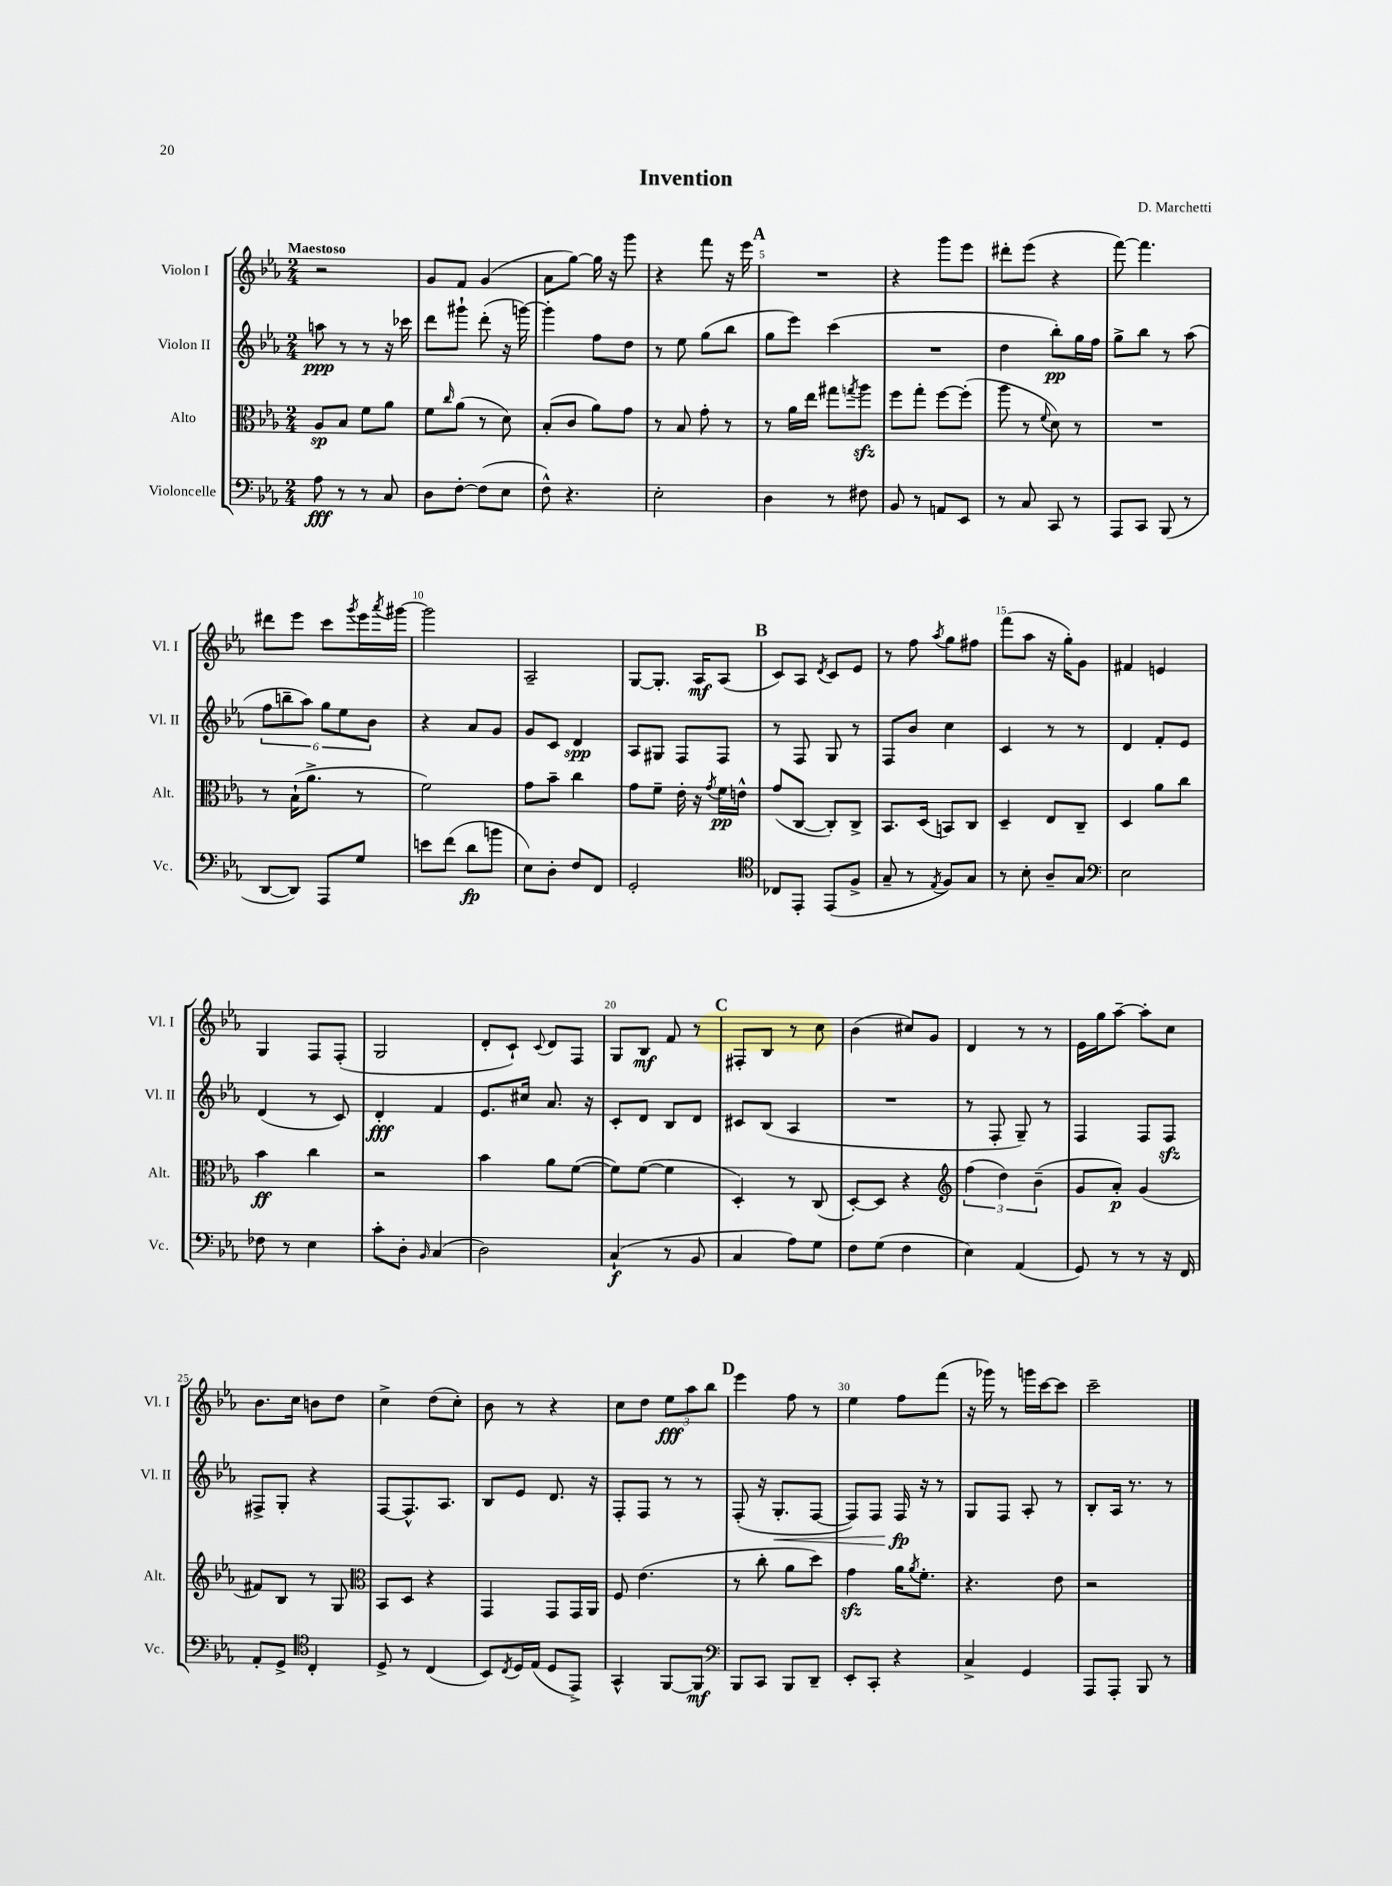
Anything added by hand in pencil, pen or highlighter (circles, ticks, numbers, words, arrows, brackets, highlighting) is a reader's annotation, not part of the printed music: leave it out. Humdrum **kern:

**kern	**kern	**kern	**kern
*staff4	*staff3	*staff2	*staff1
*clefF4	*clefC3	*clefG2	*clefG2
*k[b-e-a-]	*k[b-e-a-]	*k[b-e-a-]	*k[b-e-a-]
*M2/4	*M2/4	*M2/4	*M2/4
8A-\	8A-/L	8aa\	2r
8r	8B-/J	8r	.
8r	8f\L	8r	.
8C/	8a-\J	16r	.
.	.	16ccc-\	.
=	=	=	=
8D\L	8f\L	8ddd\L	8g/L
.	16qqcc/	.	.
[8F'\J	(8a-\J	8ggg#`\J	8f/J
(8F\]L	8r	(8ddd'\	(4g/
8E-\J	8d\)	16r	.
.	.	[16ggg\)	.
=	=	=	=
8F^^\)	(8B-'/L	4ggg'\]	8a-\L
4.r	8c/J	.	[8gg\J)
.	8a-\L)	8ff\L	16gg\]
.	.	.	16r
.	8g\J	8dd\J	8ggg\
=	=	=	=
2E-'\	8r	8r	4r
.	8B-/	8ee-\	.
.	8g'\	(8gg\L	8fff\
.	8r	8bb-\J	16r
.	.	.	16eee-\
=	=	=	=
4D\	8r	8gg\L	2r
.	16a-\LL	8eee-\J)	.
.	16ee-\JJ	.	.
8r	8gg#\L	(4ccc\	.
.	8qgg/	.	.
8F#\	8aa-\J	.	.
=	=	=	=
8BB-/	8ff\L	2r	4r
8r	8gg'\J	.	.
8AA/L	[8ff\L	.	8ggg\L
8EE-/J	(8ff'\]J	.	8eee-\J
=	=	=	=
8r	8aa-\	4dd\	8ddd#'\L
8C/	8r	.	(8eee-\J
.	8qqf/	.	.
8CC/	8d\)	8bb-'\L)	4r
8r	8r	16gg\L	.
.	.	16ff\JJ	.
=	=	=	=
8AAA-/L	2r	8gg^\L	[8fff\)
8CC/J	.	8bb-\J	4.fff\]
(8BBB-/	.	8r	.
8r	.	(8aa-\	.
=	=	=	=
[8DD/L	8r	12ff\L	8ddd#\L
.	.	12bb~\	.
8DD/]J)	(16B-`\LK	.	8eee-\J
.	.	12aa-\J)	.
.	8.a-^\J	.	.
8AAA-/L	.	12gg\L	8ccc\L
.	.	12ee-\	.
.	.	.	8qggg/
8G/J	8r	.	16eee-\L
.	.	12b-\J	.
.	.	.	8qaaa-/
.	.	.	[16ggg#\JJ
=	=	=	=
8e\L	2f\)	4r	2ggg#\]
(8f\J	.	.	.
8d\L	.	8a-/L	.
8b\J	.	8g/J	.
=	=	=	=
8E-\L)	8g\L	8g/L	2A-~/
8D'\J	8b-~\J	8c/J	.
8F/L	4cc\	4d/	.
8FF/J	.	.	.
=	=	=	=
2GG'/	8g\L	8A-/L	[8G/L
.	8f~\J	8G#/J	8.G'/]J
.	16e-'\	8F/L	.
.	16r	.	16A-/LK
.	8qg/	.	.
.	16f\LL	8F/J	(8A-/J
.	16e^^\JJ	.	.
=	=	=	=
*clefC4	*	*	*
8C-/L	(8g/L	8r	8c/L)
8EE-'/J	[8C/J	8F/	8A-/J
.	.	.	8qd/
(8EE-/L	8C'/]L)	8G/	8c/L
8F^/J	8C^/J	8r	8e-/J
=	=	=	=
8G~/	8.BB-/L	8F/L	8r
8r	.	8b-/J	8ff\
.	(16D/Jk	.	.
8qE-/	.	.	8qaa-/
8F/L)	8BB/L)	4cc\	8gg\L
8G/J	8C/J	.	8ff#\J
=	=	=	=
8r	4D~/	4c/	(8fff\L
8B-'\	.	.	8aa-\J
8A-~/L	8E-/L	8r	16r
.	.	.	16gg'\LK)
8G/J	8C~/J	8r	8g\J
=	=	=	=
*clefF4	*	*	*
2E-\	4D/	4d/	4f#/
.	8a-\L	8f'/L	4e/
.	8cc\J	8e-/J	.
=	=	=	=
8F-\	4b-\	(4d/	4G/
8r	.	.	.
4E-\	4cc\	8r	8F/L
.	.	8c/)	(8F'/J
=	=	=	=
8c'\L	2r	4d'/	2G/
8D'\J	.	.	.
16qqBB-/	.	.	.
(4C/	.	4f/	.
=	=	=	=
2D\)	4b-\	8.e-/L	8d'/L
.	.	.	8c`/J)
.	.	16cc#/Jk	.
.	.	.	8qqc/
.	8a-\L	8.a-/	8d/L
.	([8f\J	.	8F/J
.	.	16r	.
=	=	=	=
(4C`/	8f\]L)	8c'/L	8G/L
.	([8f\J	8d/J	8B-/J
8r	4f\]	8B-/L	8f/
8BB-/	.	8d/J	8r
=	=	=	=
4C/	4D'/)	8c#/L	8F#'/L
.	.	(8B-/J	8B-/J
8A-\L)	8r	4A-/	8r
8G\J	(8C/	.	8cc\
=	=	=	=
8F\L	[8D'/L)	2r	(4b-\
(8G\J	8D/]J	.	.
4F\	4r	.	8cc#/L)
.	.	.	8g/J
=	=	=	=
*	*clefG2	*	*
4E-\)	(6ff\	8r	4d/
.	.	8F'/	.
.	6dd\)	.	.
(4AA-/	.	8G~/)	8r
.	(6b-~\	.	.
.	.	8r	8r
=	=	=	=
8GG/)	8g/L	4F/	16e-\LL
.	.	.	16gg\J
8r	8a-'/J)	.	[8aa-~\J
8r	(4g/	8F/L	8aa-'\]L
16r	.	8F/J	8cc\J
16FF/	.	.	.
=	=	=	=
8AA-'/L	8f#/L)	8F#^/L	8.b-\L
8GG^/J	8B-/J	8G'/J	.
.	.	.	16cc\Jk
*clefC4	*	*	*
4C'/	8r	4r	8b\L
.	8G/	.	8dd\J
=	=	=	=
*	*clefC3	*	*
8D^/	8BB-/L	[8F/L	4cc^\
8r	8D/J	8.F^^/]	.
(4C/	4r	.	(8dd\L
.	.	8.A-/J	.
.	.	.	8cc'\J)
=	=	=	=
8BB-/L)	4GG/	8B-/L	8b-\
8qC/	.	.	.
16D/L	.	8e-/J	8r
(16E-/JJ	.	.	.
8D/L	8GG/L	8.d/	4r
8EE-^/J)	16GG/L	.	.
.	16AA-/JJ	16r	.
=	=	=	=
4GG^^/	8F/	8F'/L	8cc\L
.	(4.e-\	8F/J	8dd\J
[8FF/L	.	8r	12ee-\L
.	.	.	12aa-\
8FF/]J	.	8r	.
.	.	.	12bb-\J
=	=	=	=
*clefF4	*	*	*
8BBB-/L	8r	(8F'/	4eee-\
8CC/J	8cc'\	16r	.
.	.	8.G'/L	.
8BBB-/L	8a-\L	.	8ff\
8DD~/J	8dd\J)	[8F/J	8r
=	=	=	=
8EE-'/L	4g\	8F/]L)	4ee-\
8CC'/J	.	8F/J	.
4r	16a-\LK	16F/	8ff\L
.	8qa-/	.	.
.	8.f'\J	16r	.
.	.	8r	(8fff\J
=	=	=	=
4C^/	4.r	8G/L	16r
.	.	.	16ggg-\)
.	.	8F/J	8r
4GG/	.	8A-'/	16ggg\LL
.	.	.	[16ccc\J
.	8e-\	8r	8ccc\]J
=	=	=	=
8AAA-/L	2r	8B-'/L	2ccc~\
8AAA-'/J	.	16A-/Jk	.
.	.	8.r	.
8BBB-/	.	.	.
8r	.	8r	.
==	==	==	==
*-	*-	*-	*-
